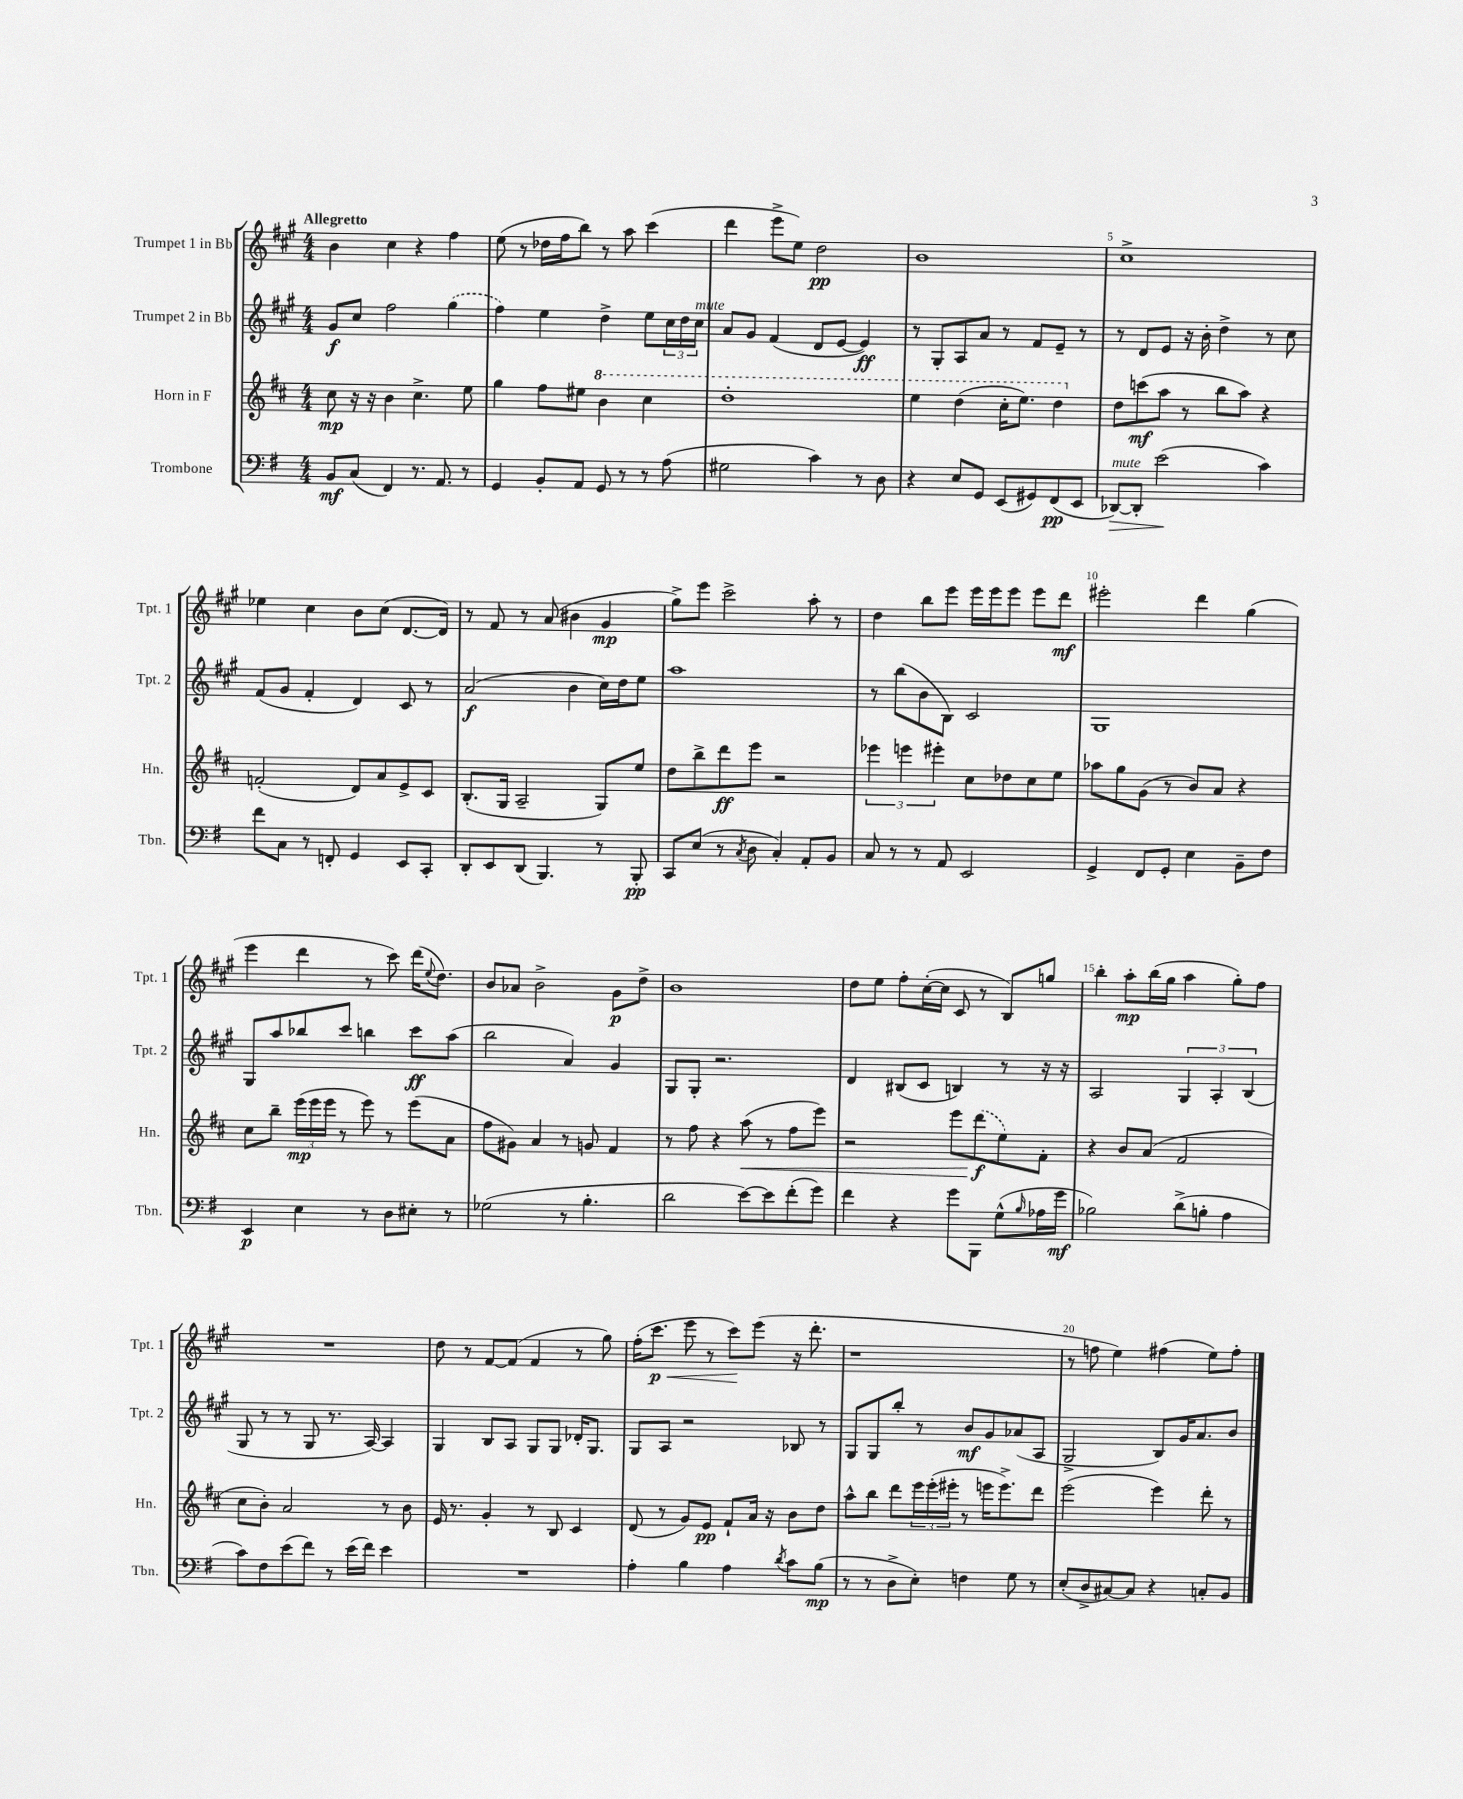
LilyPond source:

<<
\new StaffGroup <<
\new Staff = "s0" \with { instrumentName = "Trumpet 1 in Bb" shortInstrumentName = "Tpt. 1" } {
    \clef treble \key a \major \numericTimeSignature \time 4/4 \tempo "Allegretto"
    b'4 cis''4 r4 fis''4 |
    e''8( r8 des''16 fis''16 b''8) r8 a''8 cis'''4( |
    d'''4 e'''8-> e''8) d''2\pp |
    b'1 |
    cis''1-> |
    ees''4 cis''4 b'8 cis''8( d'8.~ d'16) |
    r8 fis'8 r8 a'8( bis'4 gis'4\mp |
    gis''8->) e'''8 cis'''2-> a''8-. r8 |
    d''4 b''8 e'''8 e'''16 e'''16 e'''8 e'''8 d'''8\mf |
    eis'''2-. d'''4 gis''4( |
    e'''4 d'''4 r8 cis'''8) d'''16( \appoggiatura { e''8 } d''8.) |
    b'8 aes'8 b'2-> gis'8\p d''8-> |
    b'1 |
    d''8 e''8 fis''8-. cis''16~-.( cis''16 cis'8 r8 b8) g''8 |
    b''4-. a''8-.\mp b''16( gis''16 a''4 gis''8-.) fis''8 |
    R1 |
    d''8 r8 fis'8~ fis'8( fis'4 r8 gis''8) |
    fis''16-.( cis'''8.\p\< e'''8 r8 cis'''8\!) e'''8( r16 d'''8.-. |
    r1 |
    r8 f''8 e''4) fis''4( e''8) fis''8-. \bar "|." |
}
\new Staff = "s1" \with { instrumentName = "Trumpet 2 in Bb" shortInstrumentName = "Tpt. 2" } {
    \clef treble \key a \major \numericTimeSignature \time 4/4
    gis'8\f cis''8 fis''2 \once \slurDashed gis''4( |
    fis''4) e''4 d''4-> e''8 \tuplet 3/2 { cis''16 d''16 cis''16^\markup { \italic "mute" } } |
    a'8 gis'8 fis'4( d'8 e'8~ e'4\ff) |
    r8 gis8-. a8 a'8 r8 fis'8 e'8-- r8 |
    r8 d'8 e'8 r16 b'16-. d''4-> r8 cis''8 |
    fis'8( gis'8 fis'4-. d'4) cis'8 r8 |
    a'2\f( b'4 cis''16) d''16 e''8 |
    a''1 |
    r8 b''8( b'8 b8) cis'2 |
    gis1 |
    gis8 a''8 bes''8 cis'''8 b''4 cis'''8\ff a''8( |
    b''2 a'4) gis'4 |
    gis8 gis8-. r2. |
    d'4 bis8( cis'8 b4) r8 r16 r16 |
    a2 \tuplet 3/2 { gis4 a4-. b4( } |
    gis8 r8 r8 gis8 r8. a16~) a4 |
    gis4 b8 a8 gis8 gis8 des'16-. gis8. |
    gis8 a8 r2 bes8 r8 |
    gis8 gis8 b''8-. r8 b'8\mf gis'8 aes'8( a8 |
    gis2-> b8) gis'16 a'8. b'8 \bar "|." |
}
\new Staff = "s2" \with { instrumentName = "Horn in F" shortInstrumentName = "Hn." } {
    \clef treble \key d \major \numericTimeSignature \time 4/4
    cis''8\mp r16 r16 b'4 cis''4.-> e''8 |
    g''4 fis''8 eis''8 \ottava #1 b''4 cis'''4 |
    d'''1-. |
    e'''4 d'''4( cis'''16-. e'''8.) d'''4 \ottava #0 |
    d''8 c'''8\mf( a''8 r8 b''8 a''8) r4 |
    f'2-.( d'8) a'8 e'8-> cis'8 |
    b8.-.( g16 a2-- g8) e''8 |
    d''8 b''8-> d'''8\ff e'''8 r2 |
    \tuplet 3/2 { ees'''4 e'''4 eis'''4-. } cis''8 des''8 cis''8 e''8 |
    aes''8 g''8 g'8( r8 b'8) a'8 r4 |
    cis''8 b''8-- \tuplet 3/2 { e'''16\mp( e'''16 e'''16 } r8 e'''8) r8 e'''8( a'8 |
    fis''8 gis'8) a'4 r8 g'8 fis'4 |
    r8 fis''8 r4 a''8\<( r8 fis''8 e'''8) |
    r2 e'''8 \once \slurDashed d'''8\f\!( e''8) fis'8-. |
    r4 b'8 a'8( fis'2 |
    cis''8 b'8-.) a'2 r8 b'8 |
    e'16 r8. g'4-. r8 b8 cis'4 |
    d'8( r8 g'8) e'8\pp fis'8-! a'16 r16 b'8 d''8 |
    a''8-^ b''8 d'''8 \tuplet 3/2 { e'''16 e'''16-.( eis'''16-. } r8 e'''16 e'''8.->) d'''8 |
    e'''2( e'''4) d'''8-. r8 \bar "|." |
}
\new Staff = "s3" \with { instrumentName = "Trombone" shortInstrumentName = "Tbn." } {
    \clef bass \key g \major \numericTimeSignature \time 4/4
    b,8\mf c8( fis,4) r8. a,8. r8 |
    g,4 b,8-. a,8 g,8 r8 r8 a8( |
    gis2 c'4) r8 d8 |
    r4 e8 g,8 e,8( gis,8) fis,8\pp( e,8 |
    des,8~\>^\markup { \italic "mute" }) des,8-. e'2\!( c'4) |
    fis'8 c8 r8 f,8-. g,4 e,8 c,8-. |
    d,8-. e,8 d,8( b,,4.) r8 b,,8-.\pp |
    c,8 e8( r8 \acciaccatura { c8 } d8 c4-.) a,8-. b,8 |
    c8 r8 r8 a,8 e,2 |
    g,4-> fis,8 g,8-. e4 b,8-- fis8 |
    e,4\p e4 r8 d8 eis8-. r8 |
    ges2( r8 b4.-. |
    d'2 e'8~) e'8 fis'8-.( g'8) |
    fis'4 r4 g'8 b,,8 g8-^( \grace { b16 } aes16 g'16\mf |
    bes2) d'8->( b8-. a4 |
    c'8) fis8 e'8( fis'8) r8 e'16( fis'16) e'4 |
    R1 |
    a4-. b4 a4 \acciaccatura { d'8 } c'8 b8\mp( |
    r8 r8 d8-> e8-.) f4 g8 r8 |
    e8-.( d8-> cis8~) cis8 r4 c8-. b,8 \bar "|." |
}
>>
>>
\layout { \context { \Score \override BarNumber.break-visibility = ##(#f #t #t) barNumberVisibility = #(every-nth-bar-number-visible 5) } }
